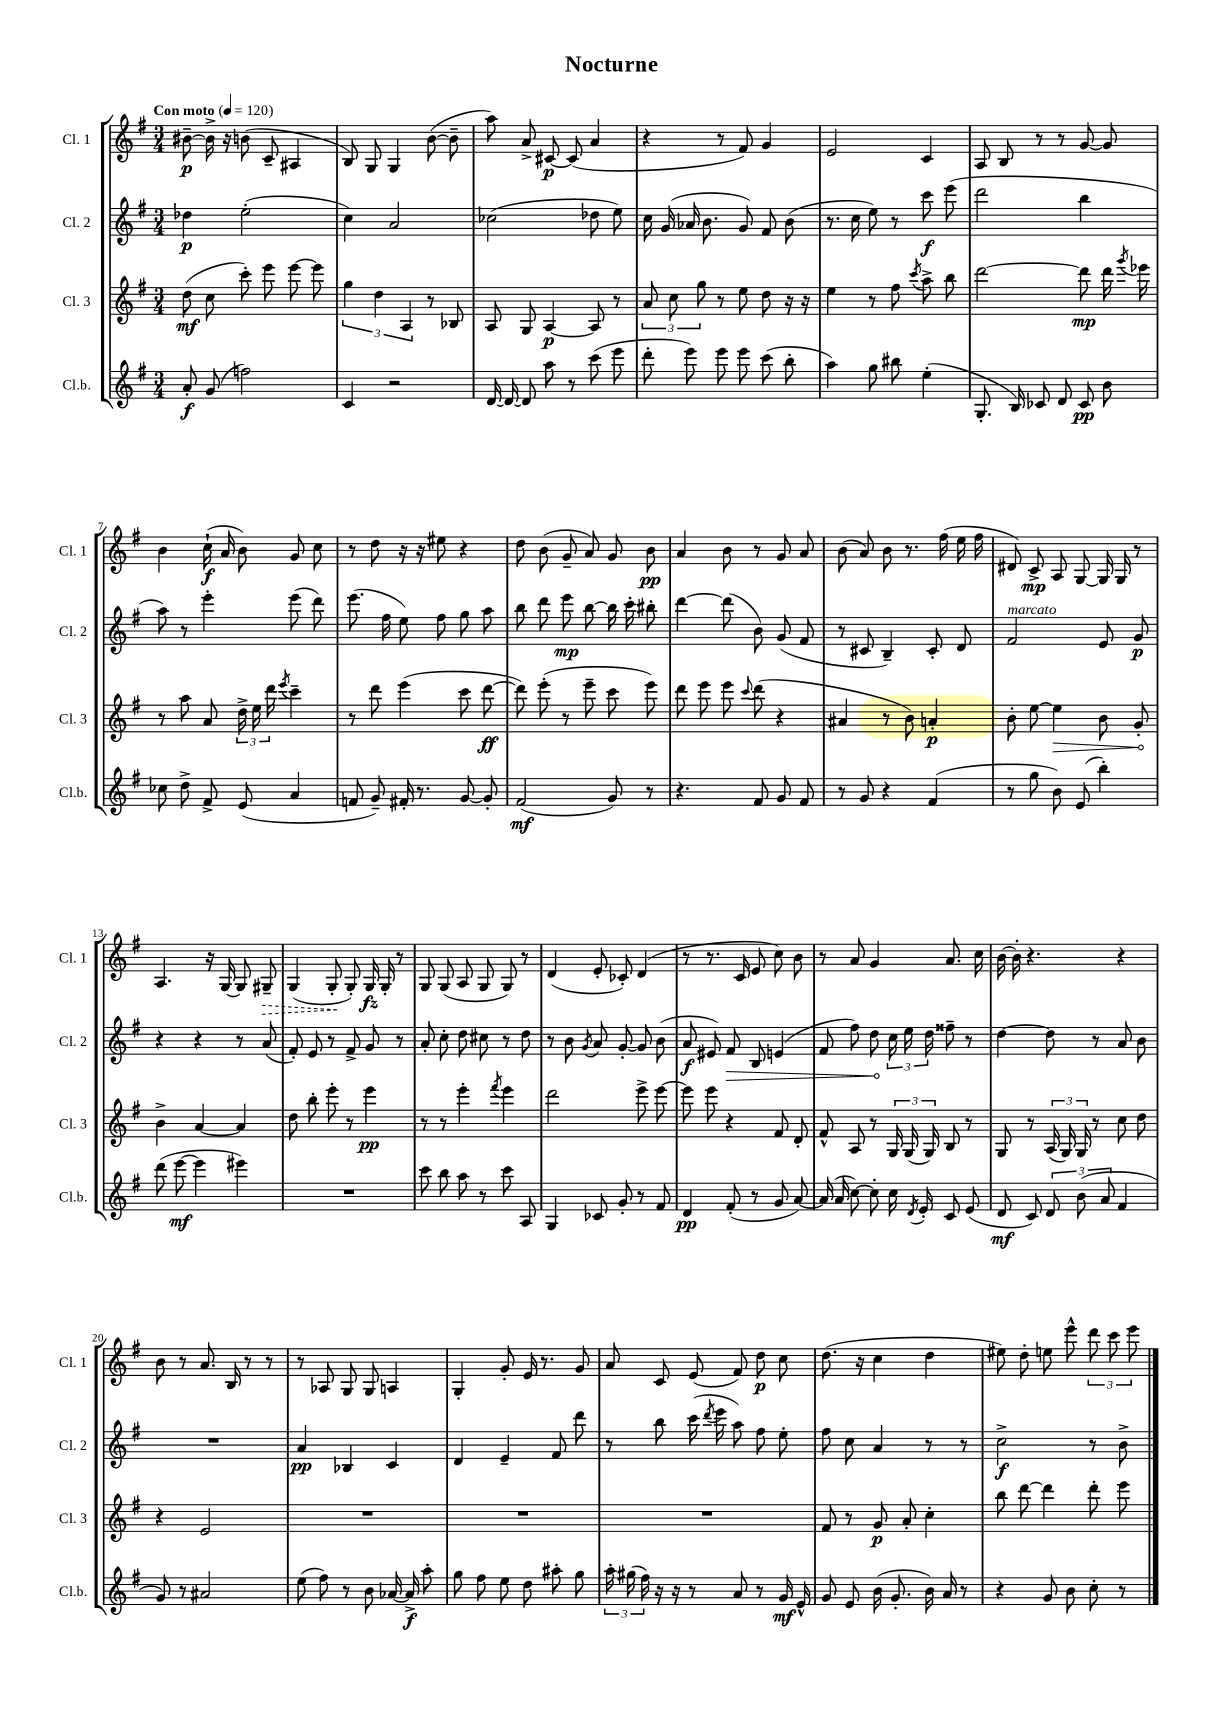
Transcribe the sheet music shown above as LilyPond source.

\header { title = "Nocturne" }
<<
\new StaffGroup <<
\new Staff = "s0" \with { instrumentName = "Cl. 1" shortInstrumentName = "Cl. 1" } {
    \clef treble \key g \major \numericTimeSignature \time 3/4 \tempo "Con moto" 4 = 120
    \autoBeamOff bis'8~--\p bis'16-> r16 b'8( c'8-- ais4 |
    b8) g8 g4 b'8~( b'8-- |
    a''8) a'8-> cis'8~\p cis'8( a'4 |
    r4 r8 fis'8) g'4 |
    e'2 c'4 |
    a8 b8 r8 r8 g'8~ g'8 |
    b'4 c''16-!\f( a'16 b'8) g'8 c''8 |
    r8 d''8 r16 r16 eis''8 r4 |
    d''8 b'8( g'8-- a'8) g'8 b'8\pp |
    a'4 b'8 r8 g'8 a'8 |
    b'8( a'8) b'8 r8. fis''16( e''16 fis''16 |
    dis'8) c'8->\mp a8 g8~ g16 g16 r8 |
    a4. r16 g16~ g8 \once \override Hairpin.style = #'dashed-line gis8--\> |
    g4( g8-.\! g8-.) g16\fz g16-. r8 |
    g8 g8( a8 g8 g8) r8 |
    d'4( e'8-. ces'8-.) d'4( |
    r8 r8. c'16 e'8 c''8) b'8 |
    r8 a'8 g'4 a'8. c''16 |
    b'16~ b'16-. r4. r4 |
    b'8 r8 a'8. b16 r8 r8 |
    r8 aes8 g8 g8 a4 |
    g4-. g'8-. e'16 r8. g'8 |
    a'8 c'8 e'8( fis'8) d''8\p c''8 |
    d''8.( r16 c''4 d''4 |
    eis''8) d''8-. e''8 e'''8-^ \tuplet 3/2 { d'''8 c'''8 e'''8 } \bar "|." |
}
\new Staff = "s1" \with { instrumentName = "Cl. 2" shortInstrumentName = "Cl. 2" } {
    \clef treble \key g \major \numericTimeSignature \time 3/4
    \autoBeamOff des''4\p e''2-.( |
    c''4) a'2 |
    ces''2( des''8 e''8) |
    c''16 g'16( aes'16 b'8. g'8) fis'8 b'8( |
    r8. c''16 e''8) r8 c'''8\f e'''8( |
    d'''2 b''4 |
    a''8) r8 e'''4-. e'''8( d'''8) |
    e'''8.( fis''16 e''8) fis''8 g''8 a''8 |
    b''8 d'''8 e'''8\mp b''8~ b''16 c'''16-. bis''8-. |
    d'''4~ d'''8( b'8) g'8( fis'8 |
    r8 cis'8 b4--) cis'8-. d'8 |
    fis'2^\markup { \italic "marcato" } e'8 g'8\p |
    r4 r4 r8 a'8( |
    fis'8-.) e'8 r8 fis'8-> g'8 r8 |
    a'8-. c''8-. d''8 cis''8 r8 d''8 |
    r8 b'8 \acciaccatura { g'8 } a'8 g'8~-. g'8 b'8( |
    a'8\f eis'8) \once \override Hairpin.circled-tip = ##t fis'8\> b8 e'4( |
    fis'8 fis''8) d''8\! \tuplet 3/2 { c''16 e''16 d''16 } fisis''8-- r8 |
    d''4~ d''8 r8 a'8 b'8 |
    R2. |
    a'4\pp bes4 c'4 |
    d'4 e'4-- fis'8 d'''8 |
    r8 b''8 c'''16( \acciaccatura { d'''8 } e'''16 a''8) fis''8 e''8-. |
    fis''8 c''8 a'4 r8 r8 |
    c''2->\f r8 b'8-> \bar "|." |
}
\new Staff = "s2" \with { instrumentName = "Cl. 3" shortInstrumentName = "Cl. 3" } {
    \clef treble \key g \major \numericTimeSignature \time 3/4
    \autoBeamOff d''8\mf( c''8 c'''8-.) e'''8 e'''8~ e'''8 |
    \tuplet 3/2 { g''4 d''4 a4 } r8 bes8 |
    a8 g8 a4~\p a8 r8 |
    \tuplet 3/2 { a'8 c''8 g''8 } r8 e''8 d''8 r16 r16 |
    e''4 r8 fis''8 \acciaccatura { c'''8 } a''8-> b''8 |
    d'''2~ d'''8\mp d'''16 \acciaccatura { g'''8 } ees'''16 |
    r8 a''8 a'8 \tuplet 3/2 { d''16-> e''16 d'''16 } \acciaccatura { e'''8 } c'''4-- |
    r8 d'''8 e'''4( c'''8 d'''8~\ff |
    d'''8) e'''8-.( r8 e'''8-- c'''8 e'''8) |
    d'''8 e'''8 e'''8 \appoggiatura { c'''8 } d'''8( r4 |
    ais'4 r8 b'8) a'4-.\p |
    b'8-. e''8~ \once \override Hairpin.circled-tip = ##t e''4\> b'8 g'8-.\! |
    b'4-> a'4~ a'4 |
    d''8 b''8-. e'''8-. r8 e'''4\pp |
    r8 r8 e'''4-. \acciaccatura { fis'''8 } e'''4 |
    d'''2 e'''8-> e'''8~ |
    e'''8 e'''8 r4 fis'8 d'8-. |
    fis'8-^ a8 r8 \tuplet 3/2 { g16 g16( g16) } b8 r8 |
    g8 r8 \tuplet 3/2 { a16( g16) g16 } r8 c''8 d''8 |
    r4 e'2 |
    R2. |
    R2. |
    R2. |
    fis'8 r8 g'8\p a'8-. c''4-. |
    b''8 d'''8~ d'''4 d'''8-. e'''8 \bar "|." |
}
\new Staff = "s3" \with { instrumentName = "Cl.b." shortInstrumentName = "Cl.b." } {
    \clef treble \key g \major \numericTimeSignature \time 3/4
    \autoBeamOff a'8-.\f g'8( f''2) |
    c'4 r2 |
    d'16~ d'16~ d'8 a''8 r8 c'''8( e'''8 |
    d'''8-. e'''8) e'''8 e'''8 c'''8( b''8-. |
    a''4) g''8 bis''8 e''4-.( |
    g8.-. b16) ces'8 d'8 ces'8\pp b'8 |
    ces''8 d''8-> fis'8-> e'8( a'4 |
    f'8 g'8--) fis'16-. r8. g'8~ g'8-. |
    fis'2\mf( g'8) r8 |
    r4. fis'8 g'8 fis'8 |
    r8 g'8 r4 fis'4( |
    r8 g''8 b'8) e'8( b''4-.) |
    d'''8( e'''8~\mf e'''4 eis'''4) |
    R2. |
    c'''8 b''8 a''8 r8 c'''8 a8 |
    g4 ces'8 g'8-. r8 fis'8 |
    d'4\pp fis'8-.( r8 g'8 a'8~) |
    a'16( a'16 c''8~) c''8-. c''16 \acciaccatura { d'8 } e'16-. c'8 e'8( |
    d'8\mf c'8) \tuplet 3/2 { d'8 b'8( a'8 } fis'4 |
    g'8) r8 ais'2 |
    e''8( fis''8) r8 b'8 aes'16~ aes'16->\f a''8-. |
    g''8 fis''8 e''8 d''8 ais''8-. g''8 |
    \tuplet 3/2 { a''16-. gis''16( fis''16) } r16 r16 r8 a'8 r8 g'16\mf e'16-^ |
    g'8 e'8 b'16( g'8.-. b'16) a'16 r8 |
    r4 g'8 b'8 c''8-. r8 \bar "|." |
}
>>
>>
